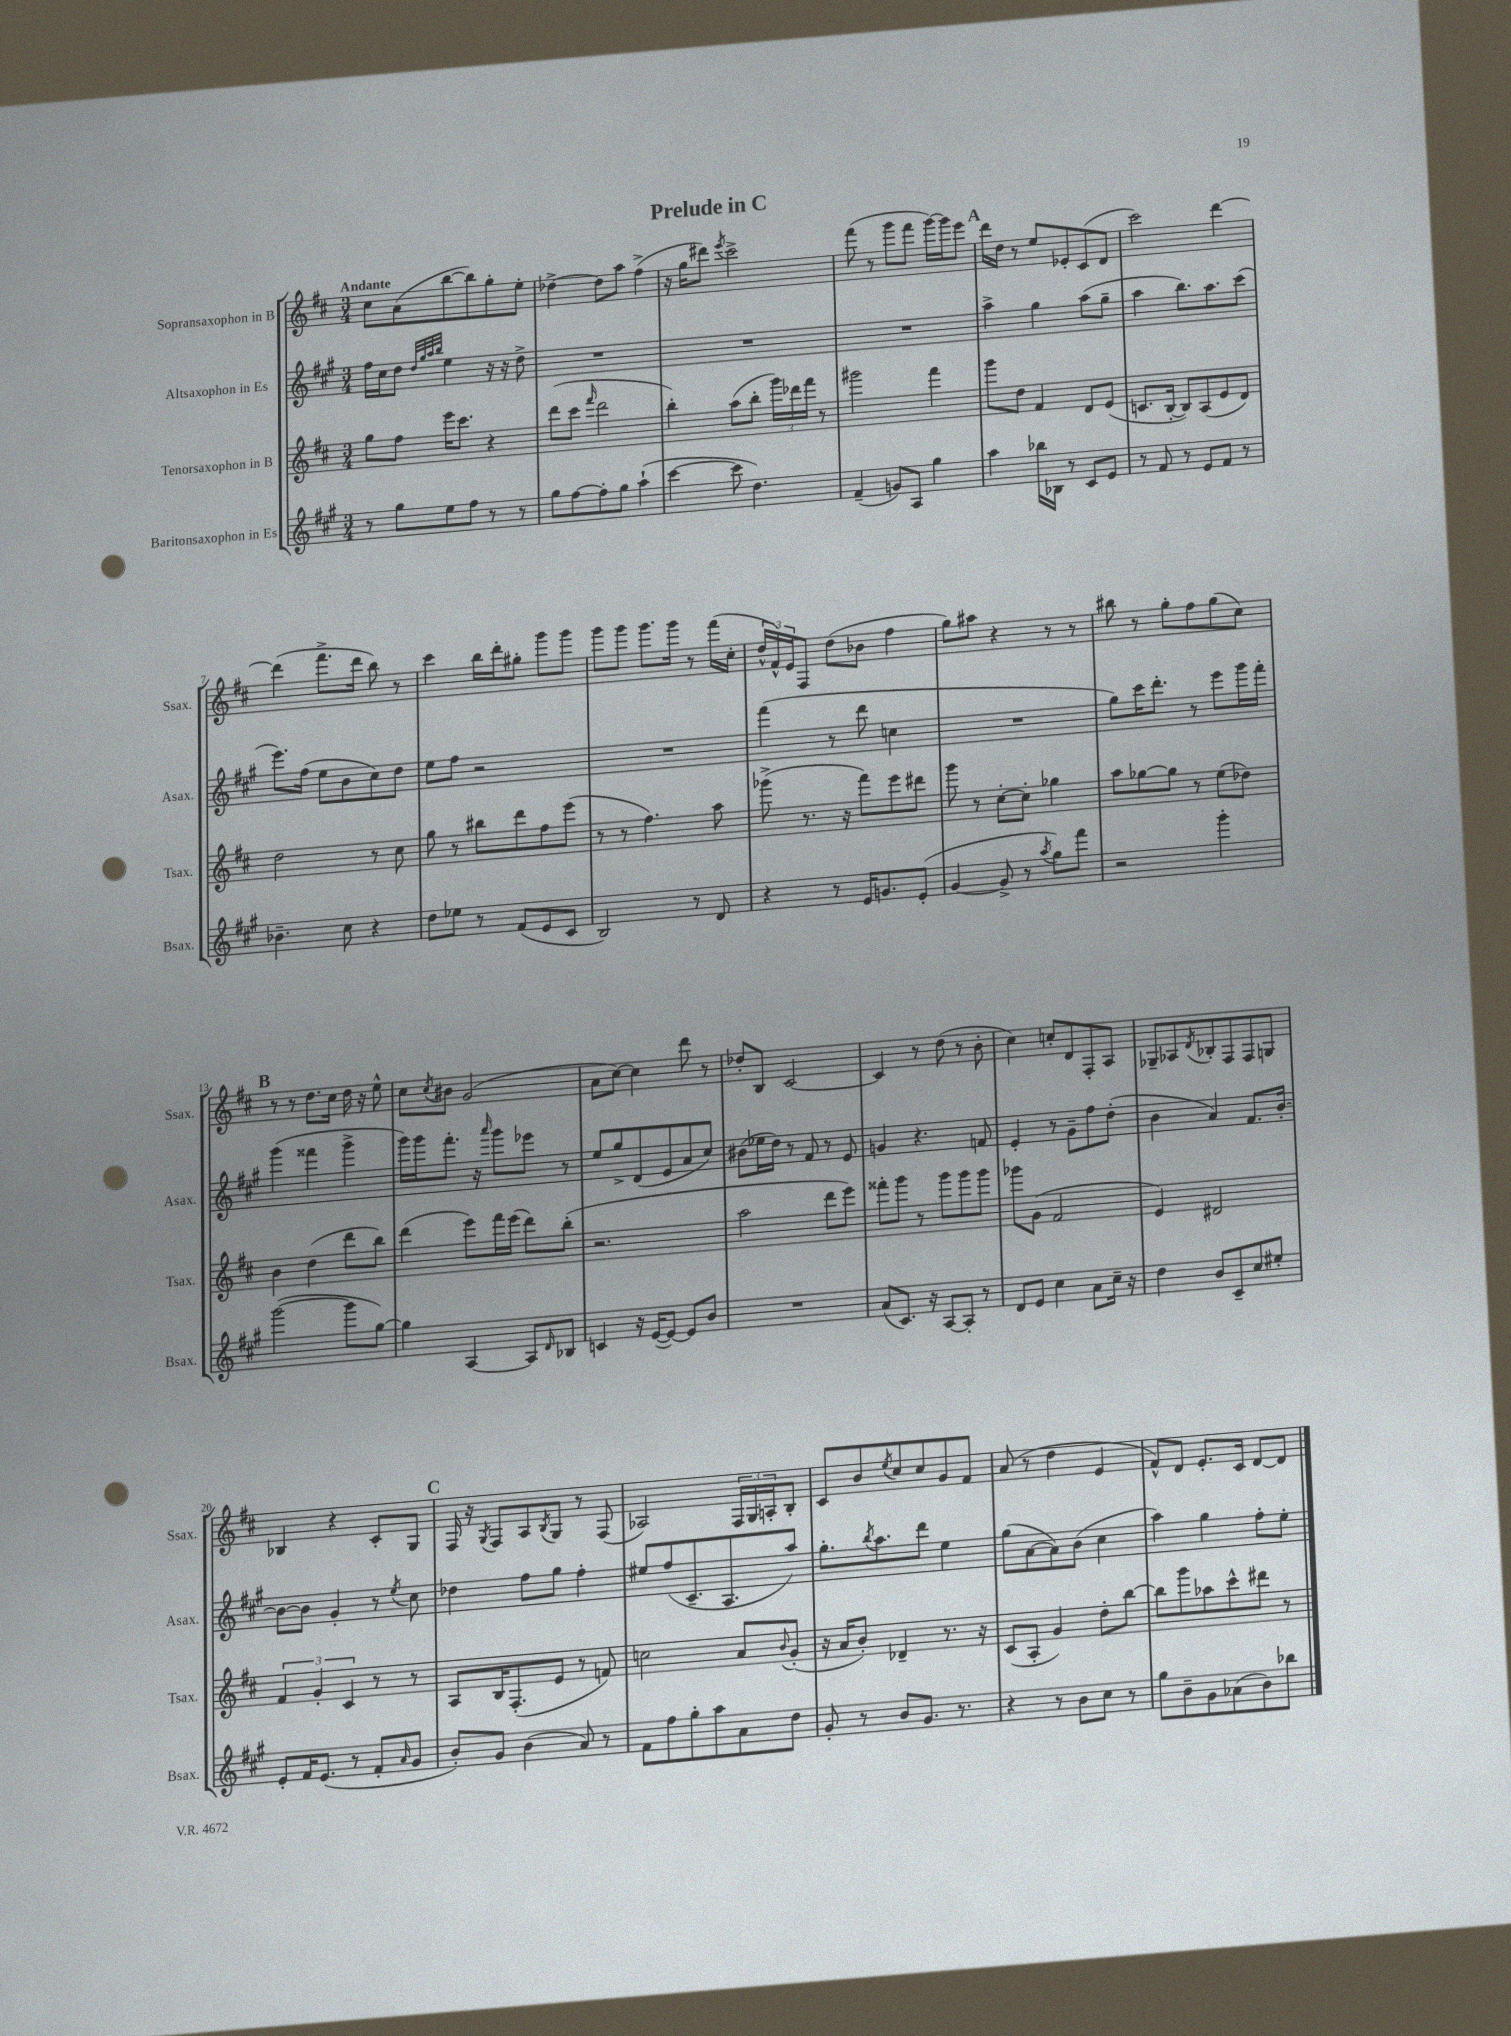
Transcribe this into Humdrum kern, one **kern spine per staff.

**kern	**kern	**kern	**kern
*part4	*part3	*part2	*part1
*staff4	*staff3	*staff2	*staff1
*I"Baritonsaxophon in Es	*I"Tenorsaxophon in B	*I"Altsaxophon in Es	*I"Sopransaxophon in B
*I'Bsax.	*I'Tsax.	*I'Asax.	*I'Ssax.
*clefG2	*clefG2	*clefG2	*clefG2
*k[f#c#g#]	*k[f#c#]	*k[f#c#g#]	*k[f#c#]
*M3/4	*M3/4	*M3/4	*M3/4
=1	=1	=1	=1
!	!	!	!LO:TX:a:B:t=Andante
8r	8gg\L	16ff#\LL	8cc#\L
.	.	16cc#\J	.
8gg#\L	8ff#\J	8dd\J	(8a\
.	.	32qqdd/LLL	.
.	.	32qqgg#/	.
.	.	32qqaa/	.
.	.	32qqbb/JJJ	.
8ee\	16eee\KL	4ee\	[8bb\
.	8.ccc#\J	.	.
8ff#\J	.	.	8bb\])
8r	4r	16r	8gg'\
.	.	16r	.
8r	.	8dd^\	8ee'\J
=2	=2	=2	=2
8gg#\L	(8ddd\L	2.r	[4dd-X^\
[8ff#\	8ccc#\J	.	.
.	16qqfff#/	.	.
8ff#'\]	2ddd\	.	8dd-\L]
8gg#\J	.	.	8aa\J
(4aa`\	.	.	(4ff#^\
=3	=3	=3	=3
[4ccc#\	4bb'\)	2.r	16r
.	.	.	16gg\KL
.	.	.	8ddd#X\J)
.	.	.	8qeee/
8ccc#\]	(8aa\L	.	2ccc#^\
4.dd\)	8bb'\J	.	.
.	24ggg\LL)	.	.
.	24ddd-X\	.	.
.	24fff#\JJ	.	.
.	8r	.	.
=4	=4	=4	=4
(4f#~/	2ggg#X\	2.r	(8fff#\
.	.	.	8r
8gn/L)	.	.	8ggg\L
8A/J	.	.	8fff#\J
4gg#\	4fff#\	.	[16ggg\LL)
.	.	.	16ggg\J]
.	.	.	8eee\J
!!LO:REH:place=s1:t=A
=5	=5	=5	=5
4aa\	8ggg\L	4aa^\	16ddd\LL
.	.	.	16dd\JJ
.	8dd\J	.	8r
16bb-X\LL	4f#/	4gg#\	8ee/L
16B-X\JJ	.	.	.
8r	.	.	8e-X'/
8c#/L	8d/L	(8aa\L	(8c#/
8e/J	(8e/J	8gg#~\J	8d/J
=6	=6	=6	=6
8r	8.cn/L	4aa\	2ccc#\)
8f#/	.	.	.
.	[16B'/Jk	.	.
8r	8B/L])	8.bb\L)	.
8e/L	(8A/	.	.
.	.	8.aa\	.
8f#/J	8e/	.	[4ddd\
8r	8d/J)	(8ccc#\J	.
!!LO:LB:g=z
=7	=7	=7	=7
4.b-X~\	2dd\	8.eee\L)	(4ddd\]
.	.	(16ff#\Jk	.
.	.	8ee\L	8.fff#^\L
8cc#\	.	8b\	.
.	.	.	16ddd\Jk
4r	8r	8cc#\)	8bb\)
.	8cc#\	8dd\J	8r
=8	=8	=8	=8
8dd\L	8gg\	8ee\L	4ccc#\
8ee-X\J	8r	8ff#\J	.
8r	8bb#X\L	2r	16bb\LL
.	.	.	16ddd'\J
(8f#/L	8ddd\	.	8gg#X'\J
8e/	8ff#\	.	8ggg\L
8c#/J	(8eee\J	.	8ggg\J
=9	=9	=9	=9
2B/)	8r	2.r	8ggg\L
.	8r	.	8ggg\J
.	4.ff#\)	.	8.ggg\L
.	.	.	16ggg\Jk
8r	.	.	8r
8d/	8aa\	.	(16fff#\LL
.	.	.	16cc#'\JJ
=10	=10	=10	=10
4r	(8ggg-X^\	(4fff#\	24dd^^/LL
.	.	.	24f#^^/)
.	.	.	24e/J
.	8.r	.	8F#/J
8r	.	8r	(8dd\L
.	16r	.	.
16e/KL	8fff#\L)	8ddd\	8b-X\J
8.gn/	.	.	.
.	8eee\	4ccn\	4ff#\
(8e'/J	8ddd#X\J	.	.
=11	=11	=11	=11
[4g#/	8ggg\	2.r	8gg\L)
.	8r	.	8aa#X\J
8g#^/]	[8cc#'\L	.	4r
8r	8cc#'\J]	.	.
8qaa/	.	.	.
8gg#\L)	4gg-X\	.	8r
8fff#\J	.	.	8r
=12	=12	=12	=12
2r	8aa\L	8gg#\L)	8bb#X\
.	[8gg-X\	16ccc#\K	8r
.	.	8.ddd'\J	.
.	8gg-\J]	.	8gg'\L
.	8r	8r	8ff#\
4ggg#'\	(8ee\L	8eee\L	(8gg\
.	8dd-X\J)	16ggg#\L	8cc#\J)
.	.	16fff#'\JJ	.
!!LO:LB:g=z
!!LO:REH:place=s1:t=B
=13	=13	=13	=13
([2ggg#\	4b\	(4ggg#\	8r
.	.	.	8r
.	(4dd\	4fff##X\	8.dd\L
.	.	.	16cc#\Jk
8ggg#\L]	8ddd\L	4ggg#^\	16dd\
.	.	.	16r
[8gg#\J)	8bb\J)	.	8ee^^\
=14	=14	=14	=14
4gg#\]	(4ddd\	16ggg#\LL)	8cc#\L
.	.	16ggg#\J	.
.	.	.	8qcc#/
.	.	8.fff#'\J	8b#X\J
[4A/	8eee\L)	.	(2g/
.	.	16r	.
.	.	16qqaaa/	.
.	16fff#\L	8ggg#\L	.
.	(16eee\JJ	.	.
8A/L]	8ddd\L)	8eee-X\J	.
16qqd/	.	.	.
8B-X/J	(8bb'\J	8r	.
=15	=15	=15	=15
4cn/	2.r	8ee/L	8a\L
.	.	8gg#^/	[8cc#\J)
16r	.	(8d/	4cc#\]
([16e/KL	.	.	.
8e/J_)	.	8e/	.
8e/L]	.	8a/	8ddd\
8b/J	.	8cc#/J)	8r
=16	=16	=16	=16
2.r	2aa\	(8b#X\L	8dd-X'/L
.	.	16ee-X\L	8B/J
.	.	16dd\JJ)	.
.	.	8r	[2c#/
.	.	8f#/	.
.	8ddd\L	8r	.
.	8eee\J)	8e/	.
=17	=17	=17	=17
(8a/L	8fff##X'\L	4gn/	4c#/]
8.c#/J)	8ggg\J	.	.
.	8r	4.r	8r
16r	.	.	.
[8A/L	8ggg\L	.	(8dd\
8A'/J]	8ggg\	.	8r
8r	8ggg\J	8fn/	8b'\
=18	=18	=18	=18
8d/L	8ggg-X\L	4e'/	4cc#\)
8e/J	(8g\J	.	.
4cc#\	2f#/	8r	8ccn'/L
.	.	8g#~\L	8d/
8a\L	.	8ff#\	8F#'/
16cc#~\Jk	.	(8dd'\J	8A/J
16r	.	.	.
=19	=19	=19	=19
4dd\	4e/)	4b\	8G-X~/L
.	.	.	8A-X/
.	.	.	8qd/
8b/L	2d#X/	4a/)	8B-X'/
8c#~/	.	.	8F#/
8cc#/	.	8.f#/L	8F#/
8ee#X'/J	.	.	8Gn/J
.	.	[16b'/Jk	.
!!LO:LB:g=z
=20	=20	=20	=20
8e'/L	6f#/	8b\L_	4B-X/
16f#/K	.	8b\J]	.
.	6g'/	.	.
(8.e/J	.	.	.
.	.	4g#'/	4r
.	6c#/	.	.
8r	.	.	.
8f#'/L	8r	8r	8c#'/L
16qqa/	.	8qee/	.
8g#/J	8r	8cc#\	8G/J
!!LO:REH:place=s1:t=C
=21	=21	=21	=21
8b'/L)	8A/L	4dd-X\	16F#/
.	.	.	16r
.	.	.	8qG/
8g#/J	16B/K	.	8F#/L
.	(8.F#'/	.	.
(4b\	.	8ff#\L	8A/
.	.	.	8qB/
.	8e/J	8gg#\J	8G/J
8a/)	8r	4ff#'\	8r
8r	8fn/)	.	(8F#/
=22	=22	=22	=22
8f#\L	2ccn\	8ee#X/L	2A-X/)
8ff#\	.	(8ff#/	.
8gg#'\	.	8.c#~/	.
8aa\	.	.	.
.	.	8.A/	.
8a\	8a/L	.	24F#/LL
.	.	.	24G/
.	.	.	24An'/J
.	8qqb/	.	.
8dd\J	(8g'/J	8aa/J)	8B'/J
=23	=23	=23	=23
8g#'/	16r	8.gg#'\L	8c#/L
.	16a/KL	.	.
8r	8b'/J)	.	8b/
.	.	8qbb/	.
.	.	8.aa\	.
.	.	.	8qee/
8b/L	4d-X~/	.	8cc#/
8.g#/J	.	8ddd\J	8cc#/
.	8.r	4ee\	8g/
8.r	.	.	.
.	.	.	8f#/J
.	16r	.	.
=24	=24	=24	=24
4r	(8c#/L	(8gg#\L	(8a/
.	8A'/J	[8a\	8r
8r	4g/)	8a\])	4dd\
8b\L	.	(8b\J	.
8cc#\J	8dd'\L	4cc#\	4e/
8r	[8bb\J	.	.
=25	=25	=25	=25
8gg#\L	8bb\L]	4aa\)	8f#^^/L)
8b~\	8ggg\	.	8d/J
8g#\	8aa-X\	4gg#\	8.e'/L
(8a-X\	8ccc#^^\	.	.
.	.	.	16c#/Jk
8b\)	8ddd#X\J	8ff#'\L	[8d/L
8bb-X\J	8r	8ee'\J	8d/J]
==	==	==	==
*-	*-	*-	*-
